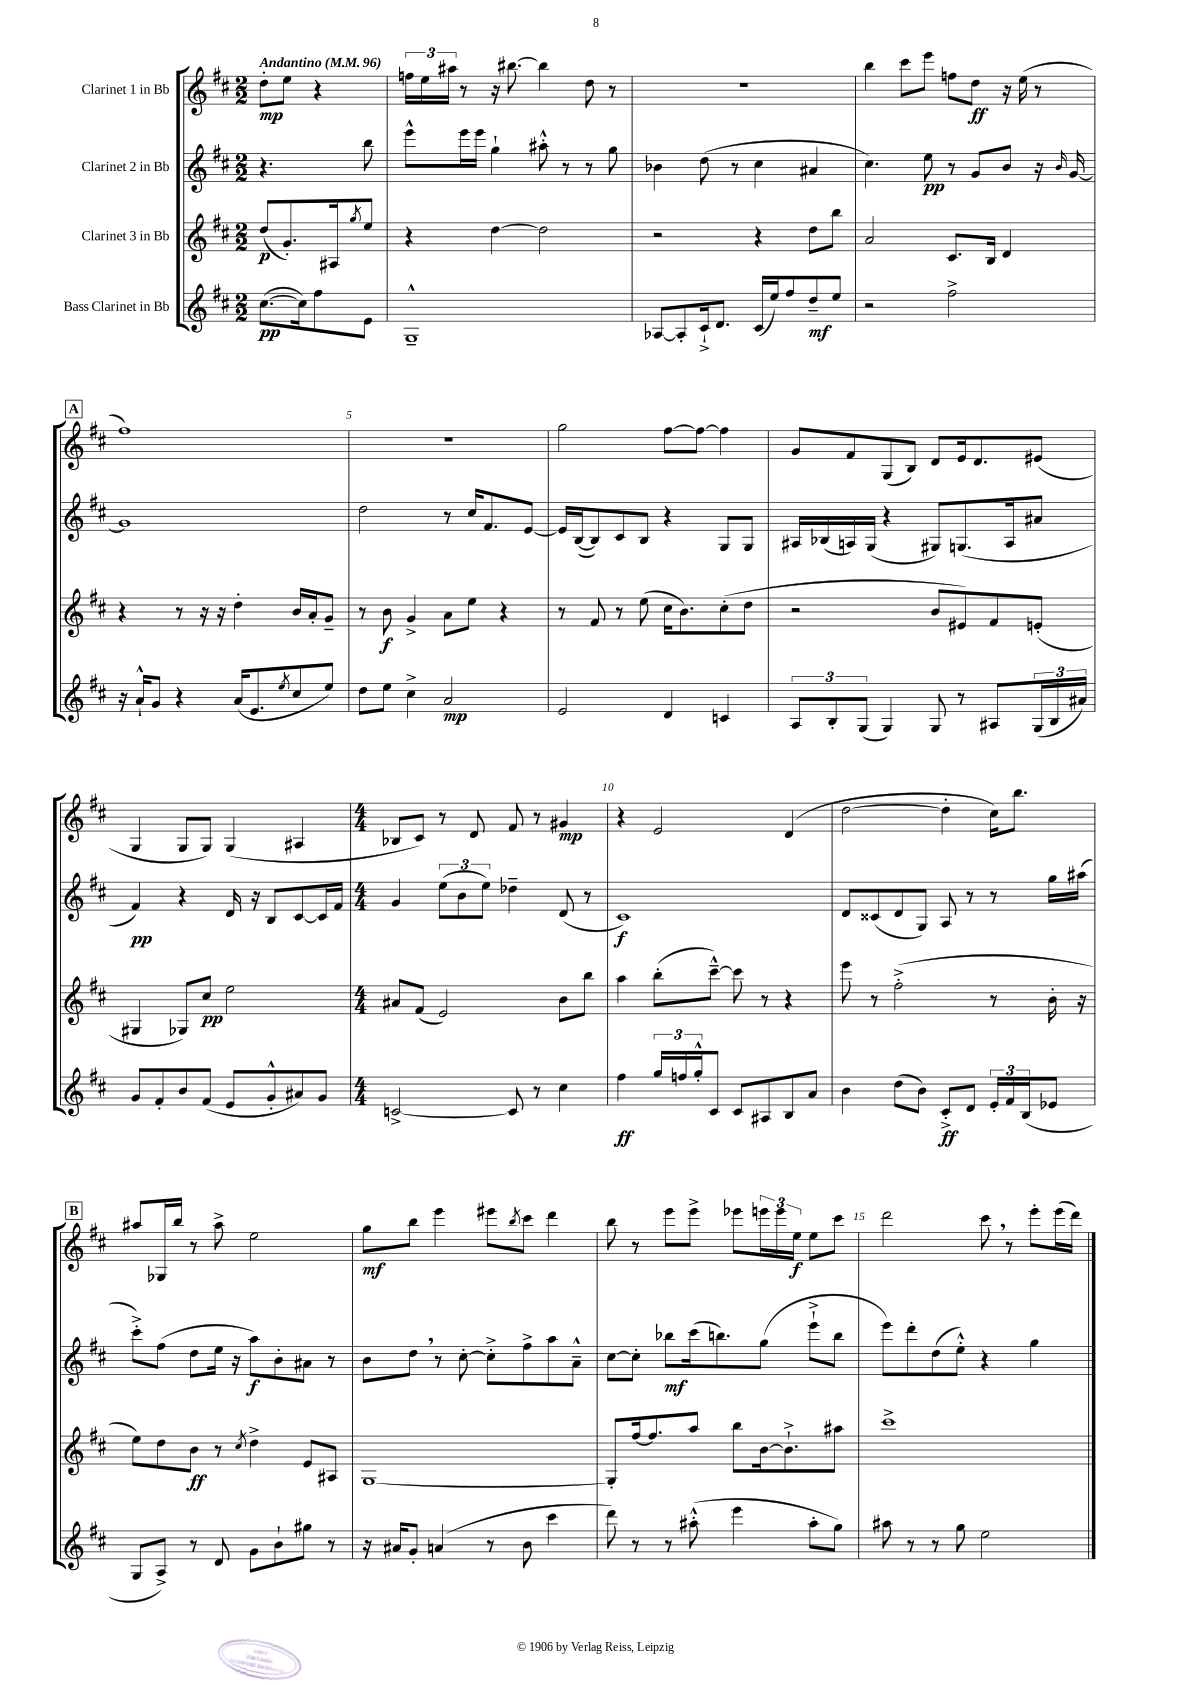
<<
\new StaffGroup <<
\new Staff = "s0" \with { instrumentName = "Clarinet 1 in Bb" } {
    \clef treble \key d \major \numericTimeSignature \time 2/2 \partial 2 \tempo "Andantino" 4 = 96
    d''8-.\mp e''8 r4 |
    \tuplet 3/2 { f''16 e''16 ais''16 } r8 r16 bis''8.~ bis''4 d''8 r8 |
    r1 |
    b''4 cis'''8 e'''8 f''8 d''8\ff r16 e''16( r8 |
    \mark \markup { \box "A" } fis''1) |
    r1 |
    g''2 fis''8~ fis''8~ fis''4 |
    g'8 fis'8 g8( b8) d'8 e'16 d'8. eis'8( |
    g4 g8 g8) g4( ais4 |
    \numericTimeSignature \time 4/4 bes8 cis'8) r8 d'8 fis'8 r8 gis'4\mp |
    r4 e'2 d'4( |
    d''2~ d''4-. cis''16) b''8. |
    \mark \markup { \box "B" } ais''8 ges16 b''16 r8 ais''8-> e''2 |
    g''8\mf b''8 e'''4 eis'''8 \acciaccatura { b''8 } cis'''8 d'''4 |
    b''8 r8 e'''8 e'''8-> ees'''8 \tuplet 3/2 { e'''16 e'''16 e''16\f } e''8 cis'''8 |
    d'''2 cis'''8 \breathe r8 e'''8-. e'''16( d'''16) \bar "|." |
}
\new Staff = "s1" \with { instrumentName = "Clarinet 2 in Bb" } {
    \clef treble \key d \major \numericTimeSignature \time 2/2 \partial 2
    r4. b''8 |
    e'''8-^ e'''16 e'''16 g''4-! ais''8-.-^ r8 r8 g''8 |
    bes'4 d''8( r8 cis''4 ais'4 |
    cis''4.) e''8\pp r8 g'8 b'8 r16 \grace { b'16 } g'16~ |
    \mark \markup { \box "A" } g'1 |
    d''2 r8 cis''16 fis'8. e'8~ |
    e'16 b16~( b8) cis'8 b8 r4 g8 g8 |
    ais16 bes16( a16) g16( r4 gis8) g8.( a16 ais'8 |
    fis'4\pp) r4 d'16 r16 b8 cis'8~ cis'16 fis'16 |
    \numericTimeSignature \time 4/4 g'4 \tuplet 3/2 { e''8( b'8 e''8) } des''4-- d'8( r8 |
    cis'1\f) |
    d'8 cisis'8( d'8 g8) a8 r8 r8 g''16 ais''16( |
    \mark \markup { \box "B" } cis'''8-.->) fis''8( d''8 e''16 r16 a''8\f) b'8-. ais'8 r8 |
    b'8 d''8 \breathe r8 cis''8~-. cis''8-.-> fis''8-> a''8 a'8---^ |
    cis''8~ cis''8-. bes''8\mf cis'''16( b''8.) g''8( e'''8-!-> b''8 |
    e'''8) d'''8-. d''8( e''8-.-^) r4 g''4 \bar "|." |
}
\new Staff = "s2" \with { instrumentName = "Clarinet 3 in Bb" } {
    \clef treble \key d \major \numericTimeSignature \time 2/2 \partial 2
    d''8\p( g'8.-.) ais16 \acciaccatura { g''8 } e''8 |
    r4 d''4~ d''2 |
    r2 r4 d''8 b''8 |
    a'2 cis'8. b16 d'4 |
    \mark \markup { \box "A" } r4 r8 r16 r16 d''4-. b'16 a'16-. g'8-- |
    r8 b'8\f g'4-> a'8 e''8 r4 |
    r8 fis'8 r8 e''8( cis''16 b'8.) cis''8-.( d''8 |
    r2 b'8 eis'8) fis'8 e'8-.( |
    gis4 ges8) cis''8\pp e''2 |
    \numericTimeSignature \time 4/4 ais'8 fis'8( e'2) b'8 b''8 |
    a''4 b''8-.( cis'''8~---^) cis'''8 r8 r4 |
    e'''8 r8 fis''2-.->( r8 b'16-. r16 |
    \mark \markup { \box "B" } e''8) d''8 b'8\ff r8 \acciaccatura { cis''8 } d''4-> e'8 ais8 |
    g1~ |
    g8-. fis''16~ fis''8. a''8 b''8 b'16~ b'8.-!-> ais''8 |
    cis'''1-> \bar "|." |
}
\new Staff = "s3" \with { instrumentName = "Bass Clarinet in Bb" } {
    \clef treble \key d \major \numericTimeSignature \time 2/2 \partial 2
    cis''8.~\pp( cis''16) fis''8 e'8 |
    g1---^ |
    aes8~ aes8-. cis'16-!-> d'8. cis'16( e''16) fis''8 d''8--\mf e''8 |
    r2 fis''2-> |
    \mark \markup { \box "A" } r16 a'16-!-^ g'8 r4 a'16( e'8. \acciaccatura { e''8 } cis''8 e''8) |
    d''8 e''8 cis''4-> a'2\mp |
    e'2 d'4 c'4 |
    \tuplet 3/2 { a8 b8-. g8( } g4) g8 r8 ais8 \tuplet 3/2 { g16( b16 ais'16) } |
    g'8 fis'8-. b'8 fis'8( e'8 g'8-.-^ ais'8) g'8 |
    \numericTimeSignature \time 4/4 c'2~-> c'8 r8 cis''4 |
    fis''4\ff \tuplet 3/2 { g''16 f''16 g''16-.-^ } cis'8 cis'8 ais8 b8 a'8 |
    b'4 d''8( b'8) cis'8-.->\ff d'8 \tuplet 3/2 { e'16-. fis'16 b16( } ees'8 |
    \mark \markup { \box "B" } g8 a8->) r8 d'8 g'8 b'8-! gis''8 r8 |
    r16 ais'16 g'8-. a'4( r8 b'8 cis'''4 |
    d'''8) r8 r8 ais''8-.-^( e'''4 ais''8-. g''8) |
    ais''8 r8 r8 g''8 e''2 \bar "|." |
}
>>
>>
\layout { \context { \Score \override BarNumber.break-visibility = ##(#f #t #t) barNumberVisibility = #(every-nth-bar-number-visible 5) } }
